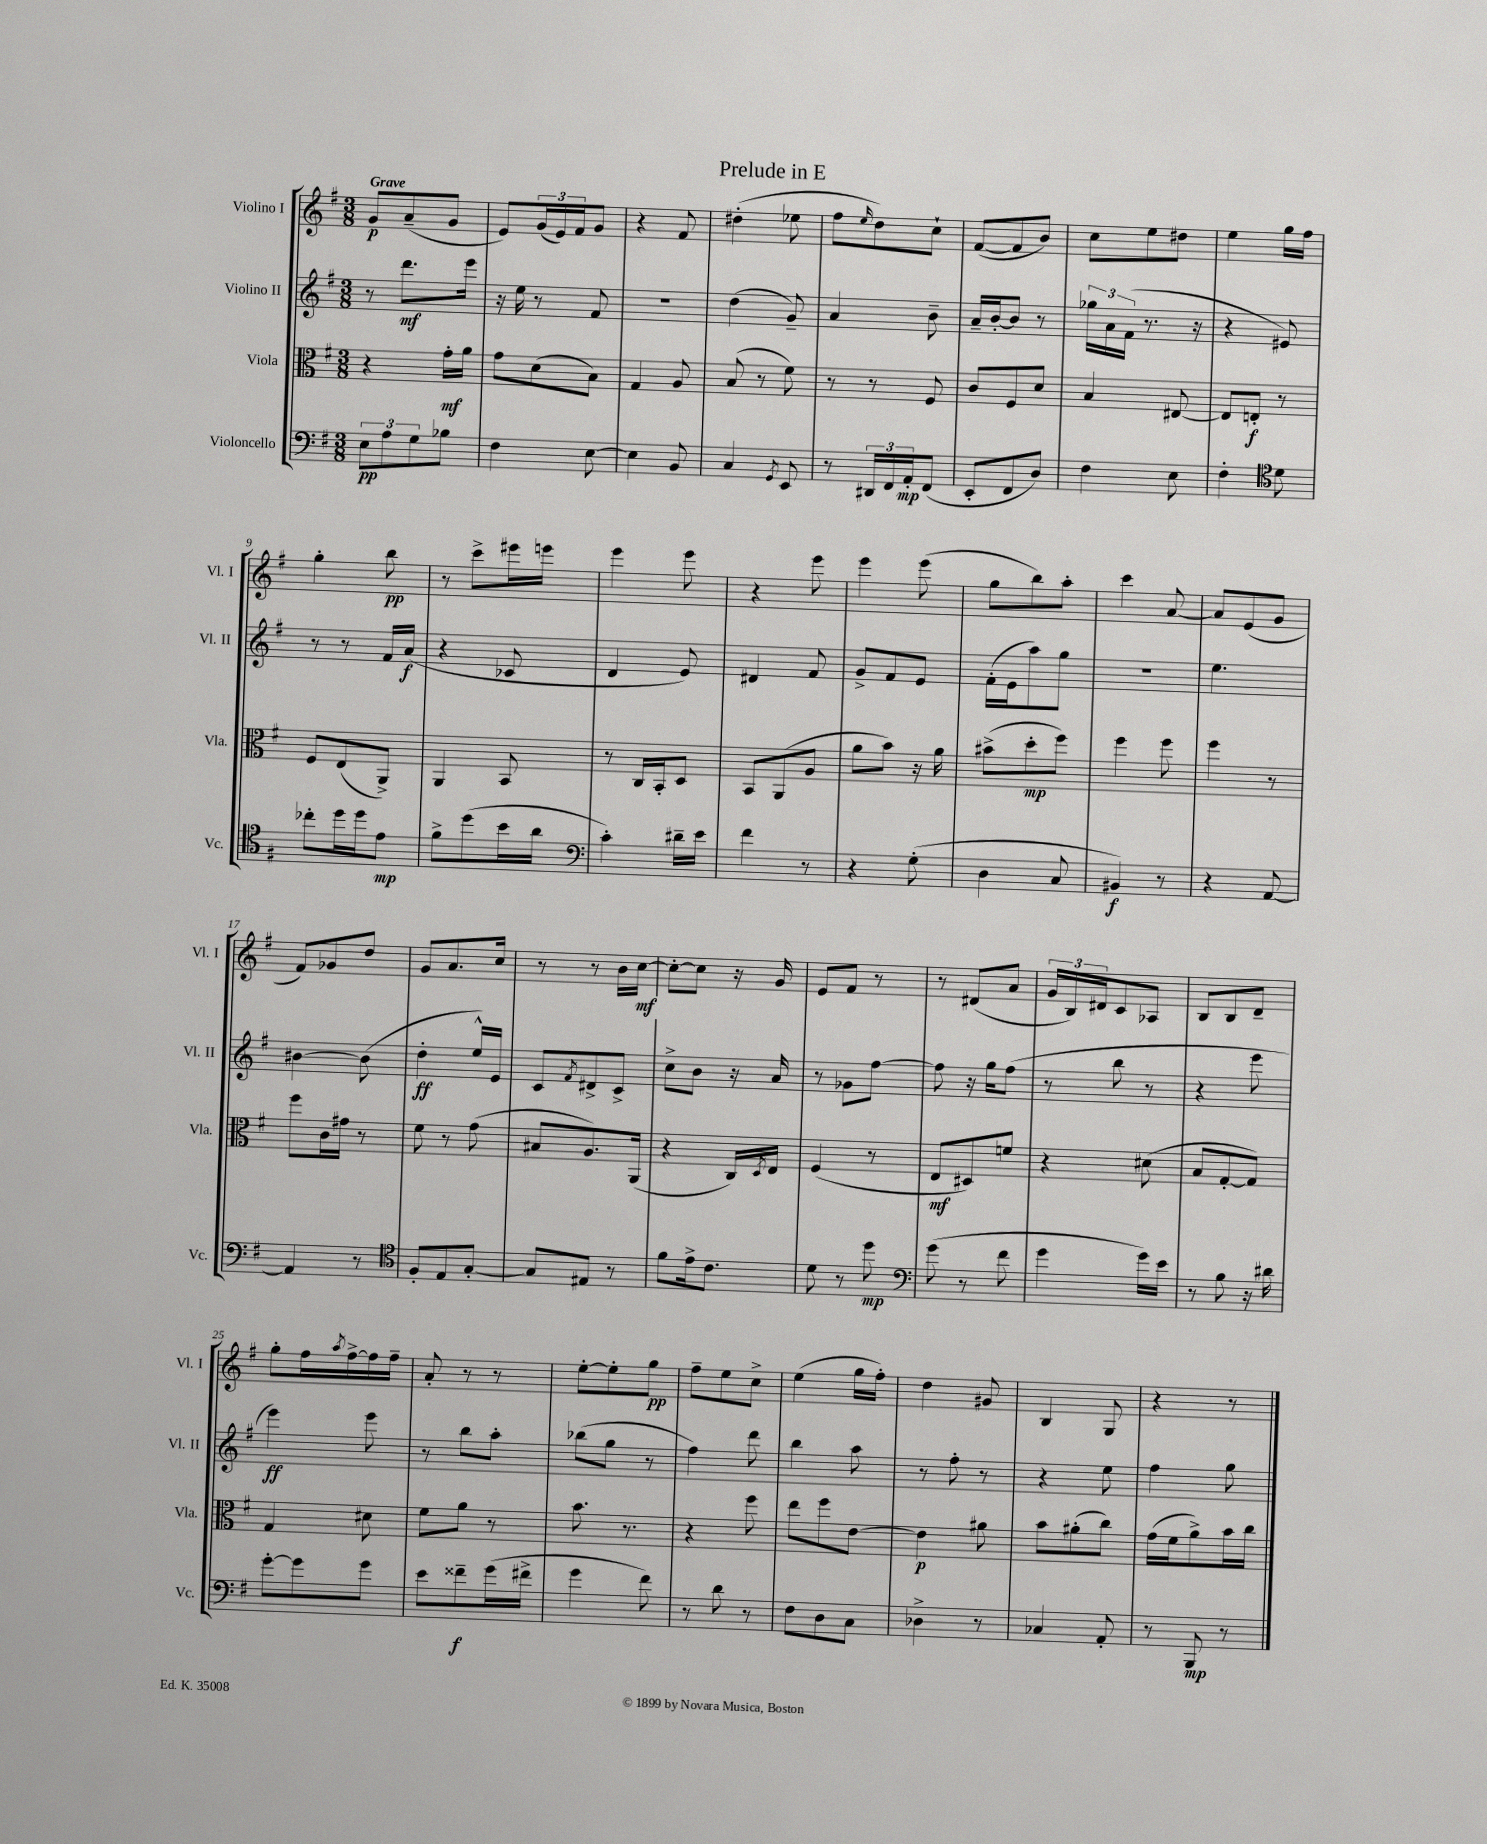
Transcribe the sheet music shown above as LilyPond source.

\header { title = "Prelude in E" }
<<
\new StaffGroup <<
\new Staff = "s0" \with { instrumentName = "Violino I" shortInstrumentName = "Vl. I" } {
    \clef treble \key g \major \numericTimeSignature \time 3/8 \tempo "Grave"
    g'8\p a'8--( g'8 |
    e'8) \tuplet 3/2 { g'16( e'16) fis'16 } g'8 |
    r4 fis'8 |
    dis''4-.( ees''8 |
    fis''8 \grace { e''16 } d''8) c''8-! |
    fis'8~( fis'8 b'8) |
    c''8 e''8 dis''8 |
    e''4 g''16 fis''16 |
    g''4-. b''8\pp |
    r8 c'''8-> eis'''16 e'''16 |
    e'''4 e'''8 |
    r4 e'''8 |
    e'''4 e'''8( |
    g''8 b''8) a''8-. |
    c'''4 a'8~ |
    a'8 e'8( g'8 |
    fis'8) ges'8 d''8 |
    g'8 a'8. c''16 |
    r8 r8 b'16 c''16~\mf |
    c''8~-. c''8 r16 g'16 |
    e'8 fis'8 r8 |
    r8 dis'8( a'8 |
    \tuplet 3/2 { g'16 b16) dis'16 } c'8 aes8 |
    b8 b8 d'8-- |
    g''8-. fis''16 \acciaccatura { a''8 } fis''16~-> fis''16 fis''16-- |
    a'8-. r8 r8 |
    e''8~-. e''8-. g''8\pp |
    fis''8-- e''8 c''8-> |
    e''4( g''16 fis''16-.) |
    d''4 gis'8 |
    b4 g8 |
    r4 r8 \bar "|." |
}
\new Staff = "s1" \with { instrumentName = "Violino II" shortInstrumentName = "Vl. II" } {
    \clef treble \key g \major \numericTimeSignature \time 3/8
    r8 d'''8.\mf e'''16 |
    r16 e''16 r8 fis'8 |
    R4. |
    d''4( g'8--) |
    a'4 b'8-- |
    a'16-- b'16~-. b'8 r8 |
    \tuplet 3/2 { ges''16 a'16 fis'16( } r8. r16 |
    r4 eis'8) |
    r8 r8 fis'16 a'16\f( |
    r4 ces'8 |
    d'4 e'8) |
    dis'4 fis'8 |
    g'8-> fis'8 e'8 |
    fis'16-.( e'16 a''8) g''8 |
    R4. |
    e''4. |
    bis'4~ bis'8( |
    d''4-.\ff e''16-^) e'16 |
    c'8 \acciaccatura { fis'8 } dis'8-> c'8-> |
    c''8-> b'8 r16 a'16 |
    r8 ges'8 fis''8~ |
    fis''8 r16 g''16 fis''8( |
    r8 b''8 r8 |
    r4 e'''8 |
    e'''4\ff) e'''8 |
    r8 b''8 a''8-. |
    bes''8( g''8 r8 |
    fis''4) d'''8 |
    b''4 a''8 |
    r8 fis''8-. r8 |
    r4 e''8 |
    fis''4 g''8 \bar "|." |
}
\new Staff = "s2" \with { instrumentName = "Viola" shortInstrumentName = "Vla." } {
    \clef alto \key g \major \numericTimeSignature \time 3/8
    r4 g'16-.\mf a'16 |
    g'8 d'8( b8) |
    g4 a8 |
    b8( r8 fis'8) |
    r8 r8 fis8 |
    c'8 fis8 d'8 |
    b4 eis8~ |
    eis8 e8-.\f r8 |
    fis8 e8( a,8->) |
    a,4 b,8 |
    r8 c16 b,16-. d8 |
    b,8 a,8( a8 |
    a'8 b'8) r16 a'16 |
    bis'8->( d''8-.\mp fis''8) |
    fis''4 fis''8 |
    fis''4 r8 |
    fis''8 c'16 gis'16 r8 |
    fis'8 r8 g'8( |
    bis8 a8.) a,16( |
    r4 c16) \acciaccatura { d8 } e16 |
    fis4( r8 |
    e8\mf dis8) f'8 |
    r4 dis'8( |
    b8 g8~-. g8) |
    g4 dis'8 |
    fis'8 a'8 r8 |
    b'8. r8. |
    r4 fis''8 |
    e''8 fis''8 e'8~ |
    e'4\p ais'8 |
    b'8 ais'8-.( c''8) |
    g'16( fis'16 a'8->) b'16 c''16 \bar "|." |
}
\new Staff = "s3" \with { instrumentName = "Violoncello" shortInstrumentName = "Vc." } {
    \clef bass \key g \major \numericTimeSignature \time 3/8
    \tuplet 3/2 { e8\pp a8 g8 } bes8 |
    fis4 e8~ |
    e4 b,8 |
    c4 \acciaccatura { g,8 } e,8 |
    r8 \tuplet 3/2 { dis,16 fis,16 a,16-.\mp } fis,8( |
    e,8-. fis,8 d8) |
    fis4 e8 |
    fis4-. \clef tenor d'8 |
    ces''8-. d''16 d''16 e'8\mp |
    fis'8-> d''8( b'16 a'16 |
    \clef bass c'4-.) dis'16-- e'16 |
    fis'4 r8 |
    r4 g8-.( |
    d4 c8 |
    bis,4\f) r8 |
    r4 a,8~ |
    a,4 r8 |
    \clef tenor fis8-. e8 g8~-. |
    g8 eis8 r8 |
    fis'8 e'16-> c'8. |
    d'8 r8 d''8\mp |
    \clef bass g'8( r8 fis'8 |
    g'4 g'16) e'16 |
    r8 b8 r16 dis'16 |
    g'8~-. g'8 g'8 |
    e'8 fisis'8--\f g'16( fis'16-> |
    g'4 fis'8) |
    r8 d'8 r8 |
    fis8 d8 c8 |
    des4-> r8 |
    ces4 a,8-. |
    r8 b,,8\mp r8 \bar "|." |
}
>>
>>
